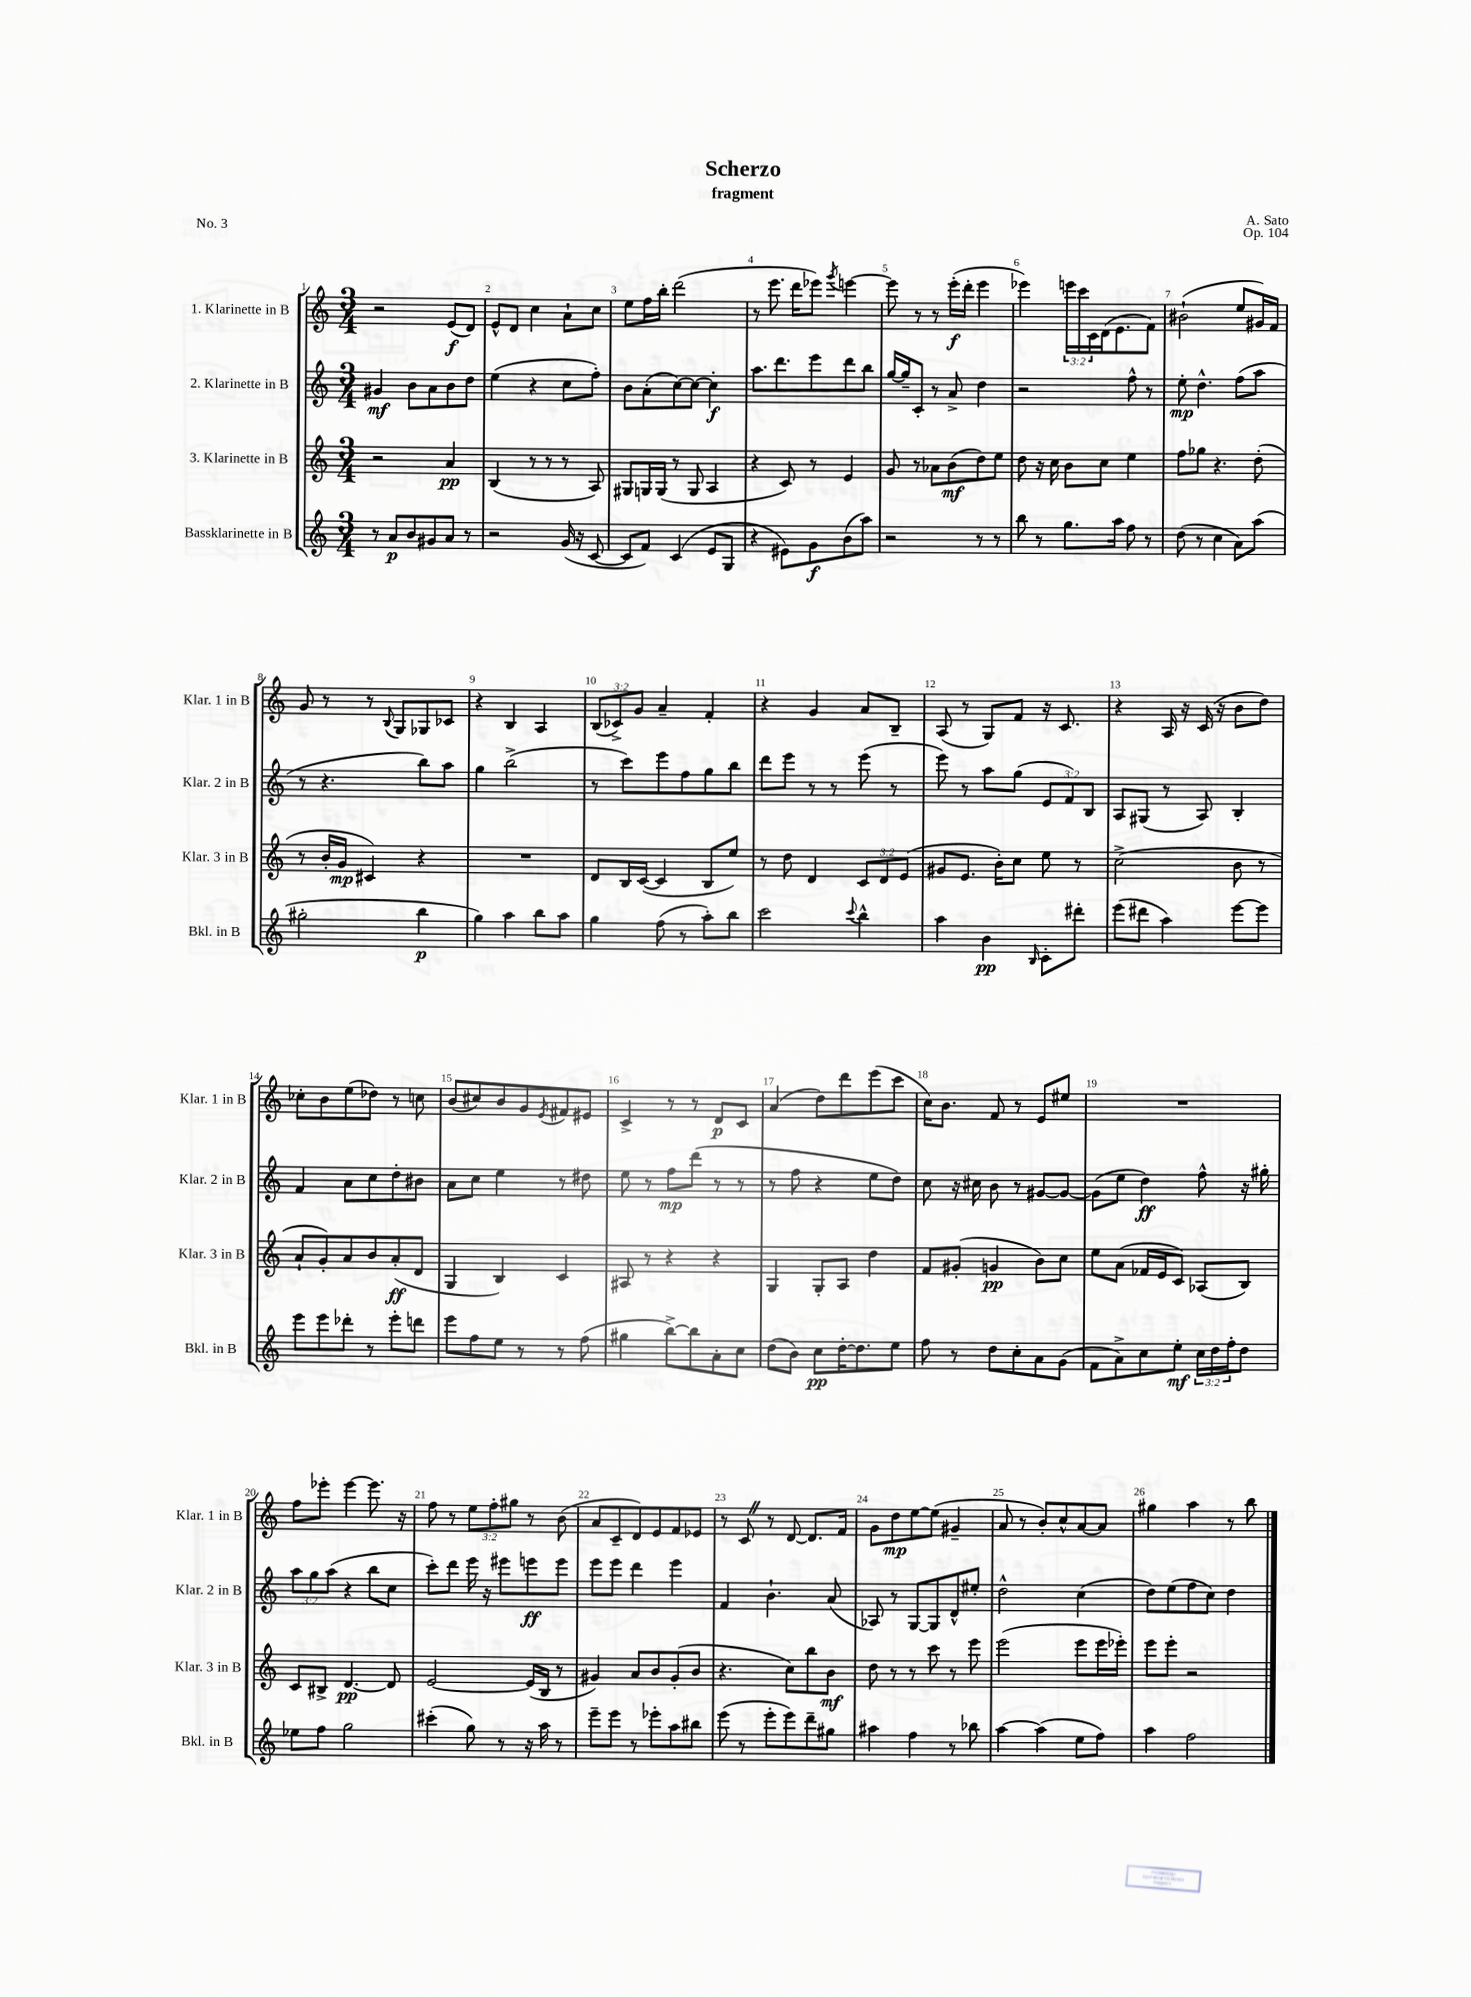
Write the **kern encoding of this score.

**kern	**kern	**kern	**kern
*staff4	*staff3	*staff2	*staff1
*clefG2	*clefG2	*clefG2	*clefG2
*k[]	*k[]	*k[]	*k[]
*M3/4	*M3/4	*M3/4	*M3/4
8r	2r	4g#	2r
8a	.	.	.
8b	.	8b	.
8g#	.	8a	.
8a	4a	8b	(8e
8r	.	8dd	8d)
=	=	=	=
2r	(4B	(4ee	8e^^
.	.	.	8d
.	8r	4r	4cc
.	8r	.	.
(16g	8r	8cc	8a`
16r	.	.	.
[8c	8A)	8ff')	8cc
=	=	=	=
8c]	8G#	8b	8ee
8f)	16G	(8a'	16ff
.	(16G	.	16bb'
(4c	8r	[8cc)	(2ddd
.	8G	8cc_	.
8e	4A	4cc']	.
8G	.	.	.
=	=	=	=
4r	4r	8.aa	8r
.	.	.	8.eee
.	.	8.ddd	.
8e#)	8c)	.	.
.	.	.	16ddd
8g	8r	8eee	8eee-)
.	.	.	8qggg
(8b	4e	8ddd	[4eee
8aa)	.	8bb	.
=	=	=	=
2r	8g	[16gg	8eee]
.	.	16gg~]	.
.	8r	8c'	8r
.	8a-	8r	8r
.	(8b	8a^	(16eee'
.	.	.	16ddd'
8r	8dd)	4dd	4eee
8r	8ee	.	.
=	=	=	=
8bb	8dd	2r	4eee-)
8r	16r	.	.
.	16cc	.	.
8.gg	8b	.	24eee
.	.	.	24ccc
.	.	.	24c
.	8cc	.	(16d
16aa	.	.	8.e
8ff	4ee	8ff^^	.
8r	.	8r	8f)
=	=	=	=
(8dd	8ff	8ee'	(2b#`
8r	8gg-	4.dd^^	.
4cc	4.r	.	.
8a)	.	(8ff	8ee
(8aa	(8dd'	8aa	16g#)
.	.	.	16f
=	=	=	=
2gg#'	8r	8r	8g
.	16b'	4.r	8r
.	16g	.	.
.	4c#)	.	8r
.	.	.	8qqB
.	.	.	8G
4bb	4r	8bb)	8G-
.	.	8aa	8c-
=	=	=	=
4gg)	2.r	4gg	4r
4aa	.	(2bb^	4B
8bb	.	.	4A
8aa	.	.	.
=	=	=	=
4gg	8d	8r	(12B
.	.	.	12c-^)
.	16B	8ccc)	.
.	.	.	12g
.	([16c	.	.
(8ff	4c]	8eee	4a~
8r	.	8ff	.
8aa')	8B	8gg	4f'
8bb	8ee)	8bb	.
=	=	=	=
2ccc	8r	8ddd	4r
.	8dd	8eee	.
.	4d	8r	4g
.	.	8r	.
8qqccc	.	.	.
4bb^^	12c	(8eee	8a
.	12d	.	.
.	.	8r	8B~
.	(12e	.	.
=	=	=	=
4aa	8g#	8eee)	(8A
.	8.e	8r	8r
4b	.	8aa	8G)
.	16b')	.	.
.	8cc	(8gg	8f
16qqB	.	.	.
8c'	8ee	12e	16r
.	.	.	8.c
.	.	12f)	.
8ddd#'	8r	.	.
.	.	12B	.
=	=	=	=
(8eee	(2cc^	8A	4r
8ddd#	.	(8G#	.
4aa)	.	8r	16A
.	.	.	16r
.	.	8A)	(16c
.	.	.	16r
[8eee	8b	4B'	8b
8eee]	8r	.	8dd)
=	=	=	=
8eee	8a`	4f	8cc-'
8eee	8g')	.	8b
8ddd-'	8a	8a	(8ee
8r	8b	8cc	8dd-)
8eee'	(8a'	8dd'	8r
8ddd	8d	8b#	8cc
=	=	=	=
8eee	4G	8a	(8b
8ff	.	8cc	8cc#)
8ee	4B)	4ee	8b
8r	.	.	8g
.	.	.	8qe
8r	4c	8r	8f#
(8ff	.	8dd#	8e#
=	=	=	=
4gg#	8A#	8ee	4c^
.	8r	8r	.
[8bb^)	4r	8ff	8r
8bb]	.	(8ddd	8r
8a'	4r	8r	8d
8cc	.	8r	8c
=	=	=	=
(8dd	4G	8r	(4a
8b)	.	8ff	.
8cc	8G'	4r	8dd)
[16dd'	8A	.	8ddd
8.dd]	.	.	.
.	4dd	8ee	(8eee
8ee	.	8dd)	8ccc
=	=	=	=
8ff	8f	8cc	16cc)
.	.	.	8.b
8r	(8g#'	16r	.
.	.	16cc#	.
8dd	4g	8b	8f
8cc'	.	8r	8r
8a	8b)	[8g#	8e
(8g	8cc	8g#_	8ee#
=	=	=	=
8f	8ee	(8g#]	2.r
8a^)	(8a	8ee	.
8cc	16f-	4dd)	.
.	16e	.	.
8ee'	8c)	.	.
24cc	(8A-	8ff^^	.
24dd	.	.	.
24ff'	.	.	.
8dd	8B)	16r	.
.	.	16gg#'	.
=	=	=	=
8ee-	8c	12aa	8ff
.	.	12gg	.
8ff	8B#^	.	8eee-'
.	.	(12aa	.
2gg	[4.d	4r	[4eee-
.	.	8bb	8.eee-]
.	8d]	8cc	.
.	.	.	16r
=	=	=	=
(4ccc#'	[2e	8ccc')	8ff
.	.	8ddd	8r
8gg)	.	16eee	12ee
.	.	16r	.
.	.	.	12ff'
8r	.	8eee#	.
.	.	.	12gg#
16r	(16e]	8eee	8r
16aa	16B	.	.
8r	8r	8eee	(8b
=	=	=	=
8eee~	4g#)	8eee	8a
8eee	.	8eee	8c~
8r	8a	4ddd	8d)
8eee-'	8b	.	8e
8aa	(8g#'	4eee	8f
8bb#	8b	.	8e-
=	=	=	=
(8eee	4.r	4f	8r
8r	.	.	8c
8eee'	.	4.b`	8r
8eee)	8cc)	.	[8d
8ddd~	8bb	.	8.d]
8gg#	8b	(8a	.
.	.	.	16f
=	=	=	=
4aa#	8dd	8A-)	8g
.	8r	8r	8dd
4ff	8r	[8G	[8ee
.	8ccc	8G]	(8ee]
8r	8r	8d^^	4g#~
8bb-	8eee	8ee#'	.
=	=	=	=
[4aa	(2eee	2dd^^	8a
.	.	.	8r
(4aa]	.	.	8b')
.	.	.	8cc^^
8ee	8eee	(4cc	[8a
8ff)	16eee	.	8a]
.	16eee-')	.	.
=	=	=	=
4aa	8eee	8dd)	4gg#
.	8eee'	(8ee	.
2ff	2r	8ff	4aa
.	.	8cc)	.
.	.	4dd	8r
.	.	.	8bb
==	==	==	==
*-	*-	*-	*-
